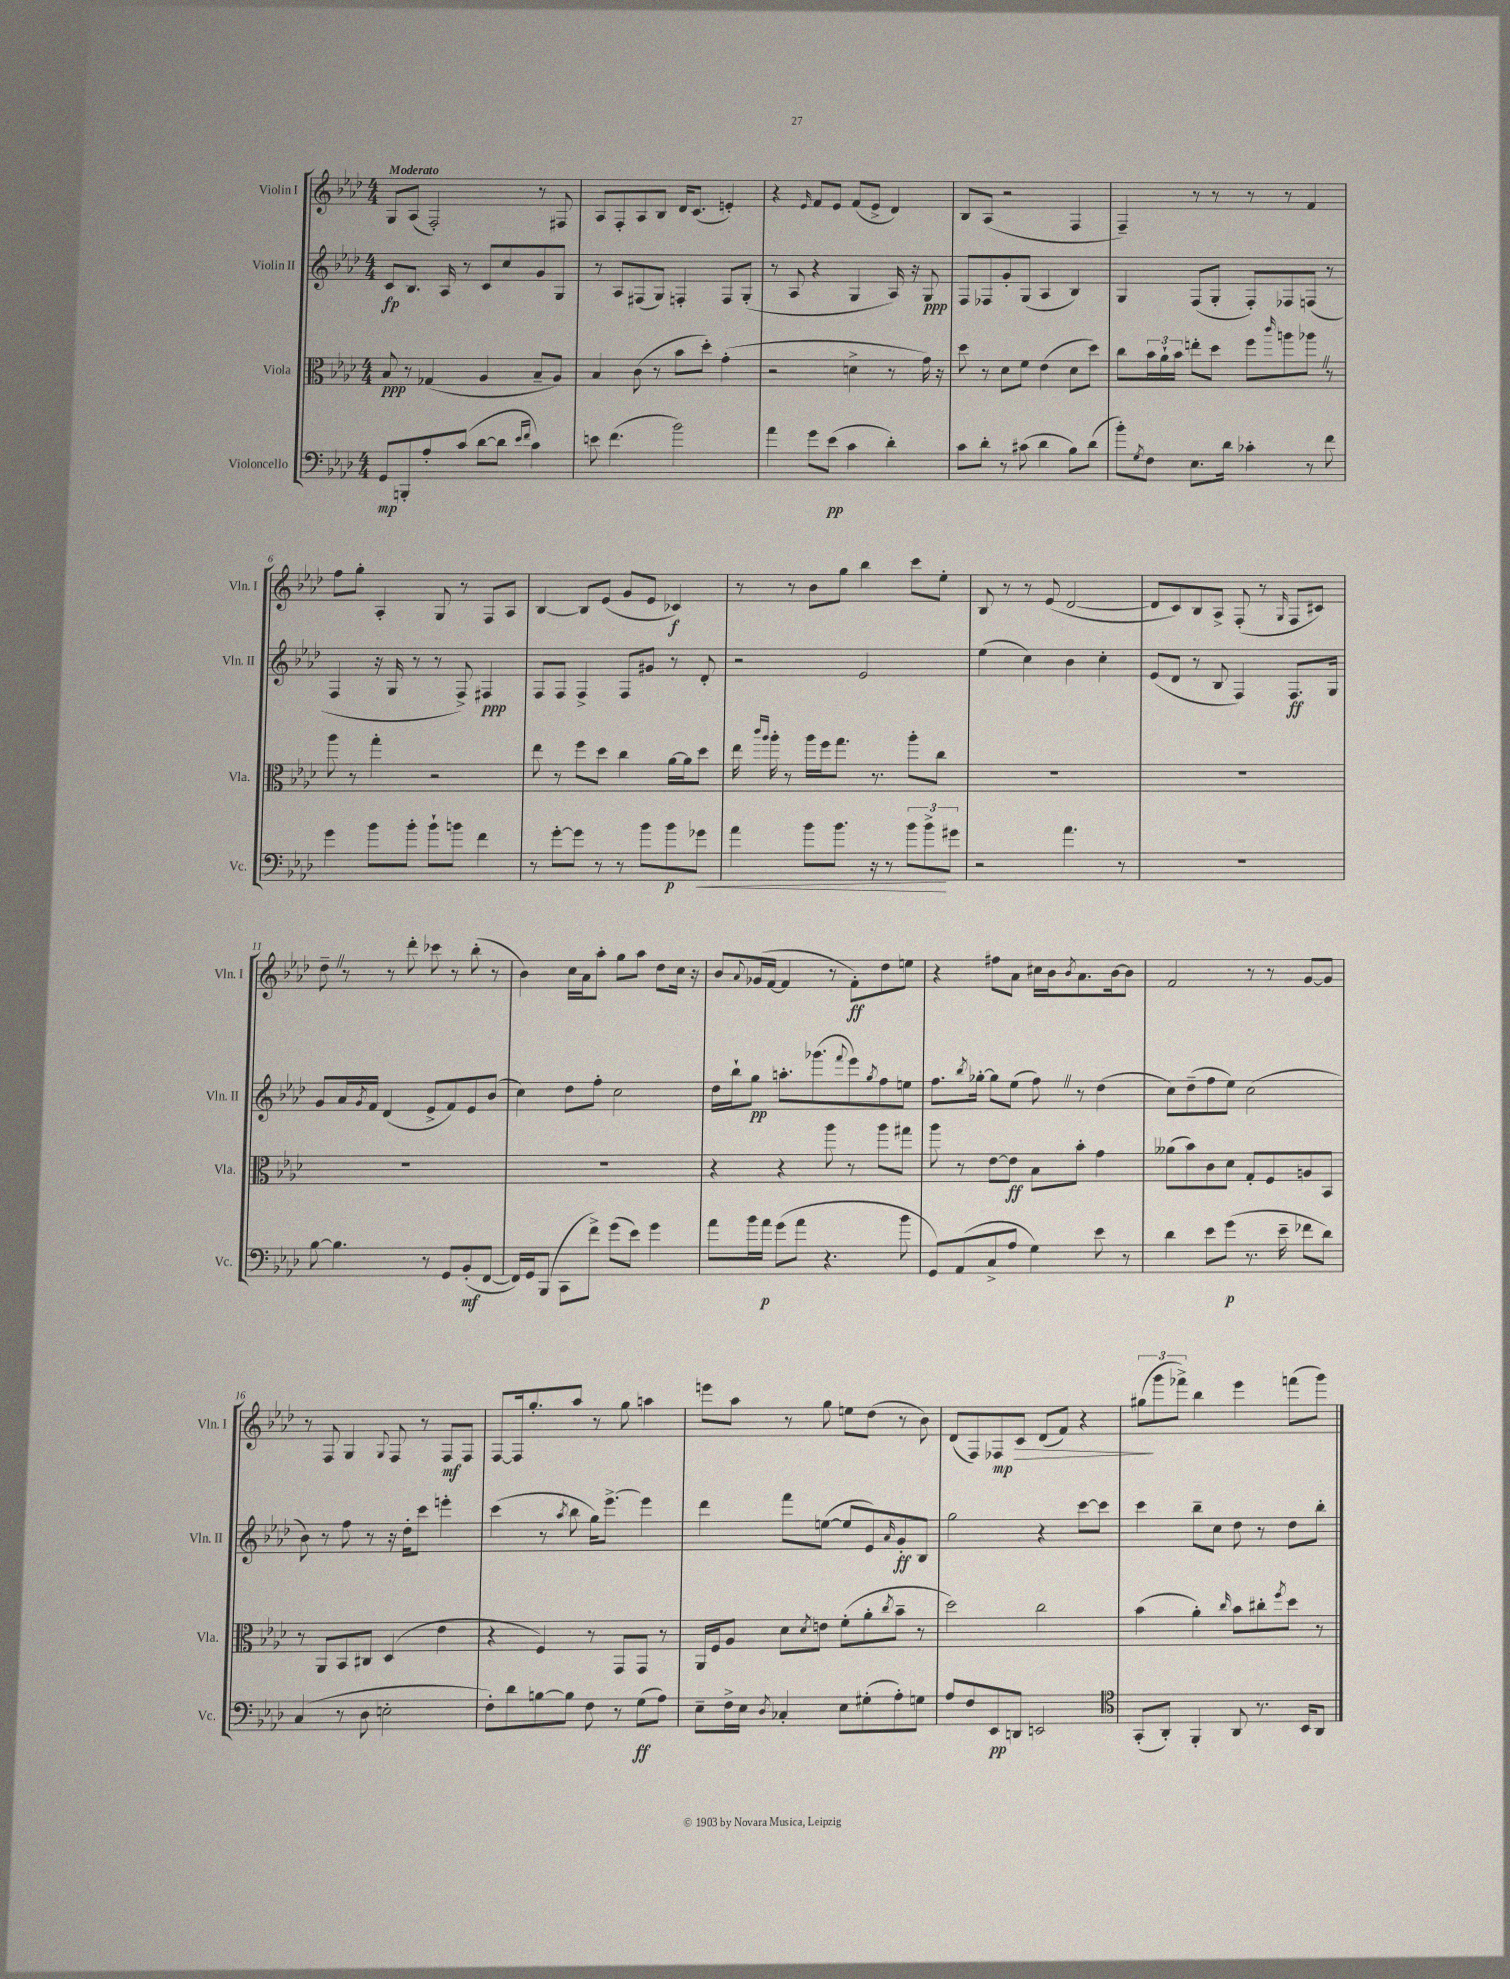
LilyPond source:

<<
\new StaffGroup <<
\new Staff = "s0" \with { instrumentName = "Violin I" shortInstrumentName = "Vln. I" } {
    \clef treble \key aes \major \numericTimeSignature \time 4/4 \tempo "Moderato"
    g8 aes8( f2-.) r8 fis8 |
    aes8 f8-. aes8 bes8 des'16 c'8.( e'4-.) |
    r4 \grace { ees'16 } f'8 ees'8 f'8( ees'8-> des'4) |
    bes8 aes8( r2 f4 |
    f4--) r8 r8 r8 r8 f'4 |
    f''8 g''8-. aes4-. g8 r8 f8 aes8 |
    bes4~ bes8 ees'8( g'8 ees'8 ces'4\f) |
    r8 r8 bes'8 g''8 bes''4 c'''8 ees''8-. |
    bes8 r8 r8 ees'8( des'2~ |
    des'8 c'8) bes8 aes8-> f8-.( r8 \grace { g16 } f8 cis'8) |
    des''8-- \once \override BreathingSign.text = \markup { \musicglyph "scripts.caesura.straight" } \breathe r8 r8 des'''8-. ces'''8 r8 bes''8-.( r8 |
    bes'4) c''16 aes'16 aes''8-. g''8 aes''8 des''8 c''16 r16 |
    bes'8 \appoggiatura { aes'8 } ges'16( f'16~ f'4 r8 f'8-.\ff) des''8 e''8 |
    r4 fis''8 aes'8 cis''16 bes'16 \acciaccatura { bes'8 } aes'8. bes'16~ bes'8 |
    f'2 r8 r8 g'8~ g'8 |
    r8 f8 g4 \appoggiatura { g8 } f8 r8 f8\mf f8 |
    f8~ f16 g''8.-. aes''8 r8 g''8 a''4 |
    e'''8 aes''8 r8 g''8 e''8 des''8( r8 bes'8) |
    des'8( f8) fes8\mp\> c'8 des'8( f'8) r4 |
    \tuplet 3/2 { gis''8\!( g'''8 fes'''8->) } bes''4 ees'''4 f'''8( g'''8) \bar "|." |
}
\new Staff = "s1" \with { instrumentName = "Violin II" shortInstrumentName = "Vln. II" } {
    \clef treble \key aes \major \numericTimeSignature \time 4/4
    c'8\fp bes8. aes16 r8 c'8 c''8 g'8 g8 |
    r8 aes8 fis8( g8) f4-. f8 g8-.( |
    r8 aes8 r4 g4 aes16) r16 g8\ppp |
    f8 fes8 g'8-. g8( aes4 bes4) |
    g4 f8( g8-. f8-.) fes8 f8( r8 |
    f4 r16 g16 r8 r8 f8->) fis4\ppp |
    f8 f8 f4-> f8 gis'8 r8 des'8-. |
    r2 ees'2 |
    ees''4( c''4) bes'4 c''4-. |
    ees'8( des'8 r8 bes8 f4) f8.\ff g16 |
    g'8 aes'16 \acciaccatura { g'8 } f'16 des'4( ees'8-> f'8) ees'8 bes'8( |
    c''4) des''8 f''8-. c''2 |
    des''16 bes''16-! g''8\pp a''8.-. ges'''8.( \appoggiatura { f'''8 } ees'''8) \acciaccatura { g''8 } f''8 e''8 |
    f''8. \acciaccatura { bes''8 } ges''16~-. ges''8 ees''8( f''8) \once \override BreathingSign.text = \markup { \musicglyph "scripts.caesura.straight" } \breathe r8 des''4( |
    c''8) des''8--( f''8 ees''8) c''2( |
    bes'8) r8 f''8 r8 r16 des''16-. c'''8 e'''4-. |
    c'''4( r8 \acciaccatura { aes''8 } bes''8 g''16) ees'''8.~-> ees'''4 |
    des'''4 f'''8 e''8~( e''8 ees'8) \grace { aes'16 } g'8-.\ff bes8 |
    g''2 r4 c'''8~ c'''8 |
    c'''4 bes''8-- c''8 des''8 r8 des''8 bes''8-. \bar "|." |
}
\new Staff = "s2" \with { instrumentName = "Viola" shortInstrumentName = "Vla." } {
    \clef alto \key aes \major \numericTimeSignature \time 4/4
    bes8\ppp r8 ges4( aes4 bes8-- aes8) |
    bes4 c'8( r8 bes'8 des''8-.) g'4-.( |
    r2 d'4-> r8 g'16) r16 |
    des''8 r8 des'8 f'8 ees'4( des'8 des''8) |
    c''8 \tuplet 3/2 { bes'16 aes'16-! bes'16 } e''8-. des''8 f''8 \grace { c'''16 } a''8 aes''8 \once \override BreathingSign.text = \markup { \musicglyph "scripts.caesura.straight" } \breathe r8 |
    aes''8 r8 g''4-. r2 |
    ees''8 r8 f''8 des''8 c''4 aes'16~ aes'16 des''8 |
    ees''16 \grace { c'''16 aes''16 } aes''16-. r8 aes''16 f''16 g''8. r8. aes''8-. c''8 |
    R1 |
    R1 |
    R1 |
    R1 |
    r4 r4 aes''8 r8 aes''8 gis''8 |
    aes''8 r8 ees'8~ ees'8\ff bes8 bes'8-. g'4 |
    aeses'8( bes'8) c'8 des'8 g8-. f8 a8 bes,8 |
    r8 aes,8 bes,8 cis8 des4( ees'4 |
    r4 f4) r8 g,8 g,8 r8 |
    aes,16 f16 aes8 des'8 \acciaccatura { des'8 } e'8 f'8-.( aes'8-. \acciaccatura { c''8 } bes'8-- r8 |
    des''2) c''2 |
    bes'4( aes'4-.) \grace { c''16 } bes'8 cis''8-. \acciaccatura { f''8 } des''8 r8 \bar "|." |
}
\new Staff = "s3" \with { instrumentName = "Violoncello" shortInstrumentName = "Vc." } {
    \clef bass \key aes \major \numericTimeSignature \time 4/4
    g,8\mp b,,8-. aes8-. c'8( des'8~ des'8 \grace { ees'16 f'16 } c'4) |
    e'8 f'4.( bes'2) |
    aes'4 g'8 ees'8\pp( c'4 des'4-.) |
    c'8 des'8-. r8 cis'8( des'4 bes8) des'8( |
    bes'8-.) \acciaccatura { g8 } f8 ees8. des'16 ces'4-. r8 f'8 |
    g'4 bes'8 bes'8-. bes'8-! b'8 f'4 |
    r8 g'8~-. g'8 r8 r8 bes'8 bes'8\p ges'8\< |
    aes'4 bes'8 bes'8. r16 r8 \tuplet 3/2 { bes'8 bes'8->\! gis'8 } |
    r2 aes'4. r8 |
    R1 |
    bes8~ bes4. r8 g,8 bes,8-.\mf( f,8~ |
    f,16) g,16 bes,,8( c,8 f'8->) g'8( ees'8) g'4 |
    aes'8 bes'16 aes'16\p g'8( aes'8 r4. bes'8 |
    g,8) aes,8( c8-> aes8 g4) ees'8 r8 |
    des'4 ees'8 g'8\p( r8. ees'16-- fes'8 des'8) |
    c4( r8 des8 e2-. |
    f8-.) des'8 b8~ b8 f8 r8 g8\ff( aes8) |
    ees8-- f16-> ees16 \acciaccatura { des8 } ces4-. ees8 gis8-.( aes8-.) g8 |
    aes8 f8 ees,8\pp d,8 e,2 |
    \clef tenor g,8-.( aes,8-.) f,4-. aes,8 r8. bes,16 aes,8 \bar "|." |
}
>>
>>
